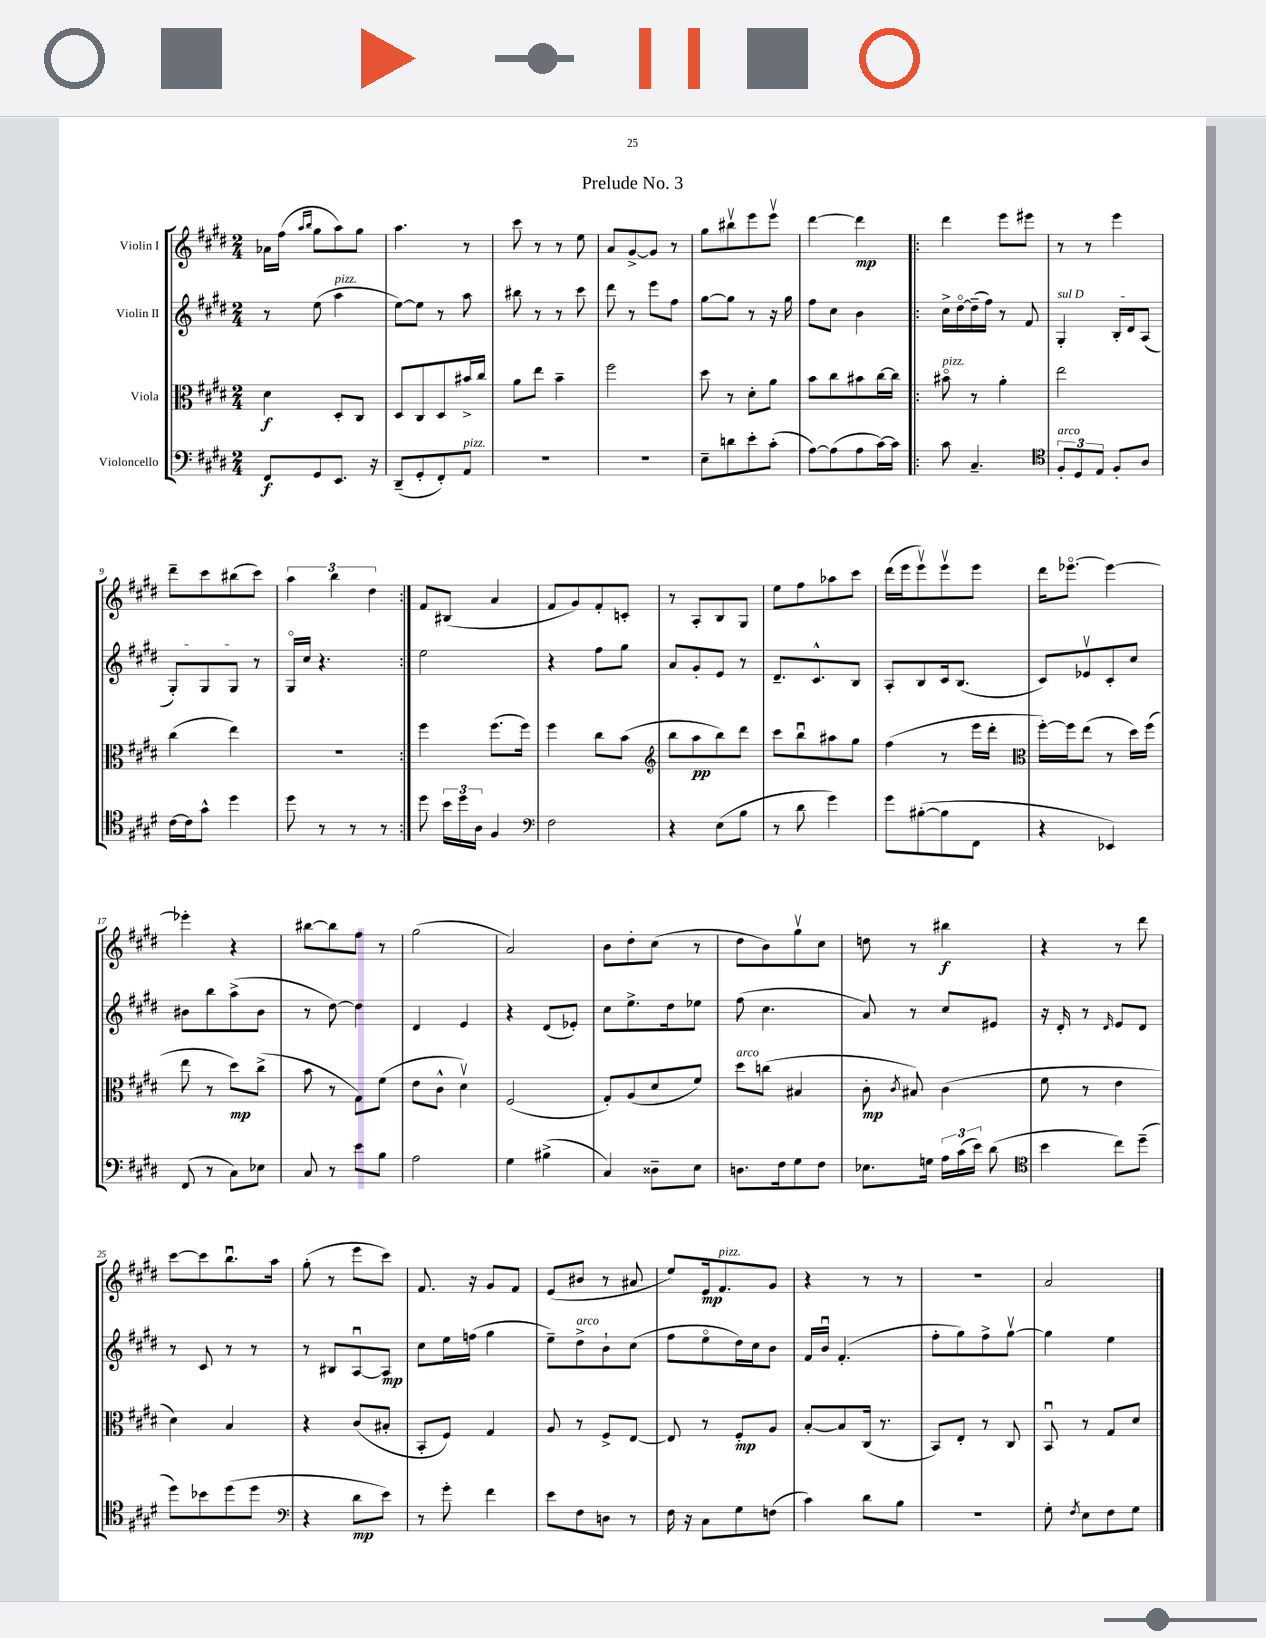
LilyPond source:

\header { title = "Prelude No. 3" }
<<
\new StaffGroup <<
\new Staff = "s0" \with { instrumentName = "Violin I" } {
    \clef treble \key e \major \numericTimeSignature \time 2/4
    \autoBeamOff aes'16[ fis''16]( \grace { a''16[ b''16] } gis''8[ a''8) gis''8] |
    a''4. r8 |
    cis'''8 r8 r8 e''8 |
    a'8[ gis'8~-> gis'8] r8 |
    gis''8[ bis''8\upbow e'''8 e'''8]\upbow |
    dis'''4~ dis'''4\mp |
    \repeat volta 2 { dis'''4 e'''8[ eis'''8] |
    r8 r8 e'''4 |
    dis'''8[-- cis'''8 bis''8( cis'''8]) |
    \tuplet 3/2 { a''4 b''4 dis''4 } | }
    fis'8[ bis8]( a'4 |
    fis'8[ gis'8) fis'8-. c'8]-. |
    r8 a8[-. b8 gis8] |
    e''8[ fis''8 aes''8 cis'''8] |
    dis'''16[( e'''16 e'''8\upbow) e'''8\upbow e'''8] |
    dis'''16[ ees'''8.]~\flageolet ees'''4~ |
    ees'''4-. r4 |
    bis''8[~ bis''8 fis''8] r8 |
    gis''2( |
    a'2) |
    b'8[ dis''8-. cis''8]( r8 |
    dis''8[ b'8) gis''8\upbow cis''8] |
    d''8 r8 bis''4\f |
    r4 r8 dis'''8 |
    cis'''8[~ cis'''8 b''8.\downbow a''16] |
    gis''8-.( r8 e'''8[ cis'''8]) |
    fis'8. r16 gis'8[ fis'8] |
    e'8[( bis'8] r8 ais'8 |
    e''8[) e'16\mp fis'8.^\markup { \italic "pizz." } gis'8] |
    r4 r8 r8 |
    r2 |
    a'2 \bar "|." |
}
\new Staff = "s1" \with { instrumentName = "Violin II" } {
    \clef treble \key e \major \numericTimeSignature \time 2/4
    \autoBeamOff r8 e''8( a''4^\markup { \italic "pizz." } |
    e''8[~) e''8] r8 a''8 |
    bis''8 r8 r8 cis'''8 |
    dis'''8 r8 e'''8[ fis''8] |
    gis''8[~ gis''8] r8 r16 gis''16 |
    fis''8[ cis''8] b'4 |
    \repeat volta 2 { cis''16[-> dis''16~\flageolet dis''16--( fis''16]) r8 fis'8 |
    \once \override TextSpanner.bound-details.left.text = \markup { \italic "sul D" } gis4-.\startTextSpan b16[-. dis'16 a8]( |
    gis8[-.) gis8 gis8]\stopTextSpan r8 |
    gis16[\flageolet cis''16] r4. | }
    e''2 |
    r4 fis''8[ gis''8] |
    a'8[ gis'8-. e'8] r8 |
    dis'8.[-- cis'8.-^ b8] |
    a8[-. b8 cis'16 b8.]( |
    cis'8[) ees'8\upbow cis'8-. cis''8] |
    bis'8[ b''8 a''8->( bis'8] |
    r8 dis''8~) dis''4 |
    dis'4 e'4 |
    r4 dis'8[( ees'8]-.) |
    cis''8[ e''8.-> dis''16 ees''8] |
    fis''8( cis''4. |
    a'8) r8 cis''8[ eis'8] |
    r16 dis'16-. r8 \grace { dis'16 } e'8[ dis'8] |
    r8 cis'8 r8 r8 |
    r8 bis8[ a8~\downbow a8]\mp |
    cis''8[ e''16 f''16]( gis''4 |
    e''8[--) dis''8->^\markup { \italic "arco" } b'8-! cis''8]( |
    fis''8[ e''8\flageolet dis''16) cis''16 b'8] |
    fis'16[ b'16]\downbow fis'4.-.( |
    fis''8[-. gis''8) fis''8-> gis''8]~\upbow |
    gis''4 e''4 \bar "|." |
}
\new Staff = "s2" \with { instrumentName = "Viola" } {
    \clef alto \key e \major \numericTimeSignature \time 2/4
    \autoBeamOff dis'4\f dis8[-. cis8] |
    dis8[ cis8 dis8 bis'16-> cis''16] |
    a'8[ e''8] b'4-- |
    fis''2 |
    dis''8 r8 dis'8[-. a'8] |
    b'8[ cis''8 bis'8 cis''16~ cis''16] |
    \repeat volta 2 { bis'8\flageolet^\markup { \italic "pizz." } r8 a'4-. |
    e''2 |
    cis''4( e''4) |
    R2 | }
    fis''4 fis''8.[( fis''16]) |
    fis''4 cis''8[ b'8]( |
    \clef treble b''8[ a''8\pp b''8) dis'''8] |
    cis'''8[ b''8\downbow ais''8 gis''8] |
    fis''4( r8 e'''16[ dis'''16]-. |
    \clef alto fis''16[~-.) fis''16 e''8]( r8 dis''16[) fis''16]( |
    e''8 r8 dis''8[\mp) cis''8]->( |
    b'8 r8 gis8[) fis'8]( |
    e'8[ cis'8]-^ dis'4\upbow) |
    fis2( |
    gis8[-.) a8( dis'8 fis'8]) |
    dis''8[^\markup { \italic "arco" } c''8]( bis4 |
    cis'8-.\mp \acciaccatura { cis'8 } bis8) cis'4( |
    fis'8 r8 e'4 |
    dis'4) b4 |
    r4 cis'8[( bis8]-. |
    b,8[-. fis8]) gis4 |
    a8 r8 fis8[-> e8]~ |
    e8 r8 fis8[-.\mp a8] |
    b8[~-. b8 cis16]( r8. |
    b,8[) e8]-. r8 cis8 |
    b,8\downbow r8 gis8[ dis'8] \bar "|." |
}
\new Staff = "s3" \with { instrumentName = "Violoncello" } {
    \clef bass \key e \major \numericTimeSignature \time 2/4
    \autoBeamOff fis,8[\f gis,8 e,8.] r16 |
    dis,8[--( gis,8-. fis,8-.) a,8]^\markup { \italic "pizz." } |
    R2 |
    R2 |
    e8[-- d'8 e'8-. cis'8]-.( |
    a8[~) a8( a8 cis'16~) cis'16] |
    \repeat volta 2 { cis'8 cis4.-- |
    \clef tenor \tuplet 3/2 { fis8[-.^\markup { \italic "arco" } dis8 e8] } fis8[-. a8] |
    cis'16[~ cis'16 gis'8]-^ dis''4 |
    dis''8 r8 r8 r8 | }
    dis''8 \tuplet 3/2 { b'16[ dis''16 a16] } fis4 |
    \clef bass fis2 |
    r4 e8[( b8] |
    r8 dis'8 gis'4) |
    gis'8[ bis8~-.( bis8 fis,8] |
    r4 ees,4) |
    fis,8( r8 cis8[) ees8] |
    cis8 r8 e'8[ b8] |
    a2 |
    gis4 bis4->( |
    cis4) disis8[-- e8] |
    d8.[ fis16 gis8 fis8] |
    ees8.[ g16] \tuplet 3/2 { a16[ cis'16( e'16]) } dis'8( |
    \clef tenor b'4 cis''8[) dis''8]--( |
    dis''8[) bes'8 dis''8( dis''8] |
    \clef bass r4 dis'8[\mp e'8]) |
    r8 gis'8-. fis'4 |
    e'8[ fis8 d8] r8 |
    fis16 r16 cis8[ gis8 f8]( |
    cis'4) dis'8[ b8] |
    R2 |
    gis8-. \acciaccatura { fis8 } e8[ fis8 gis8] \bar "|." |
}
>>
>>
